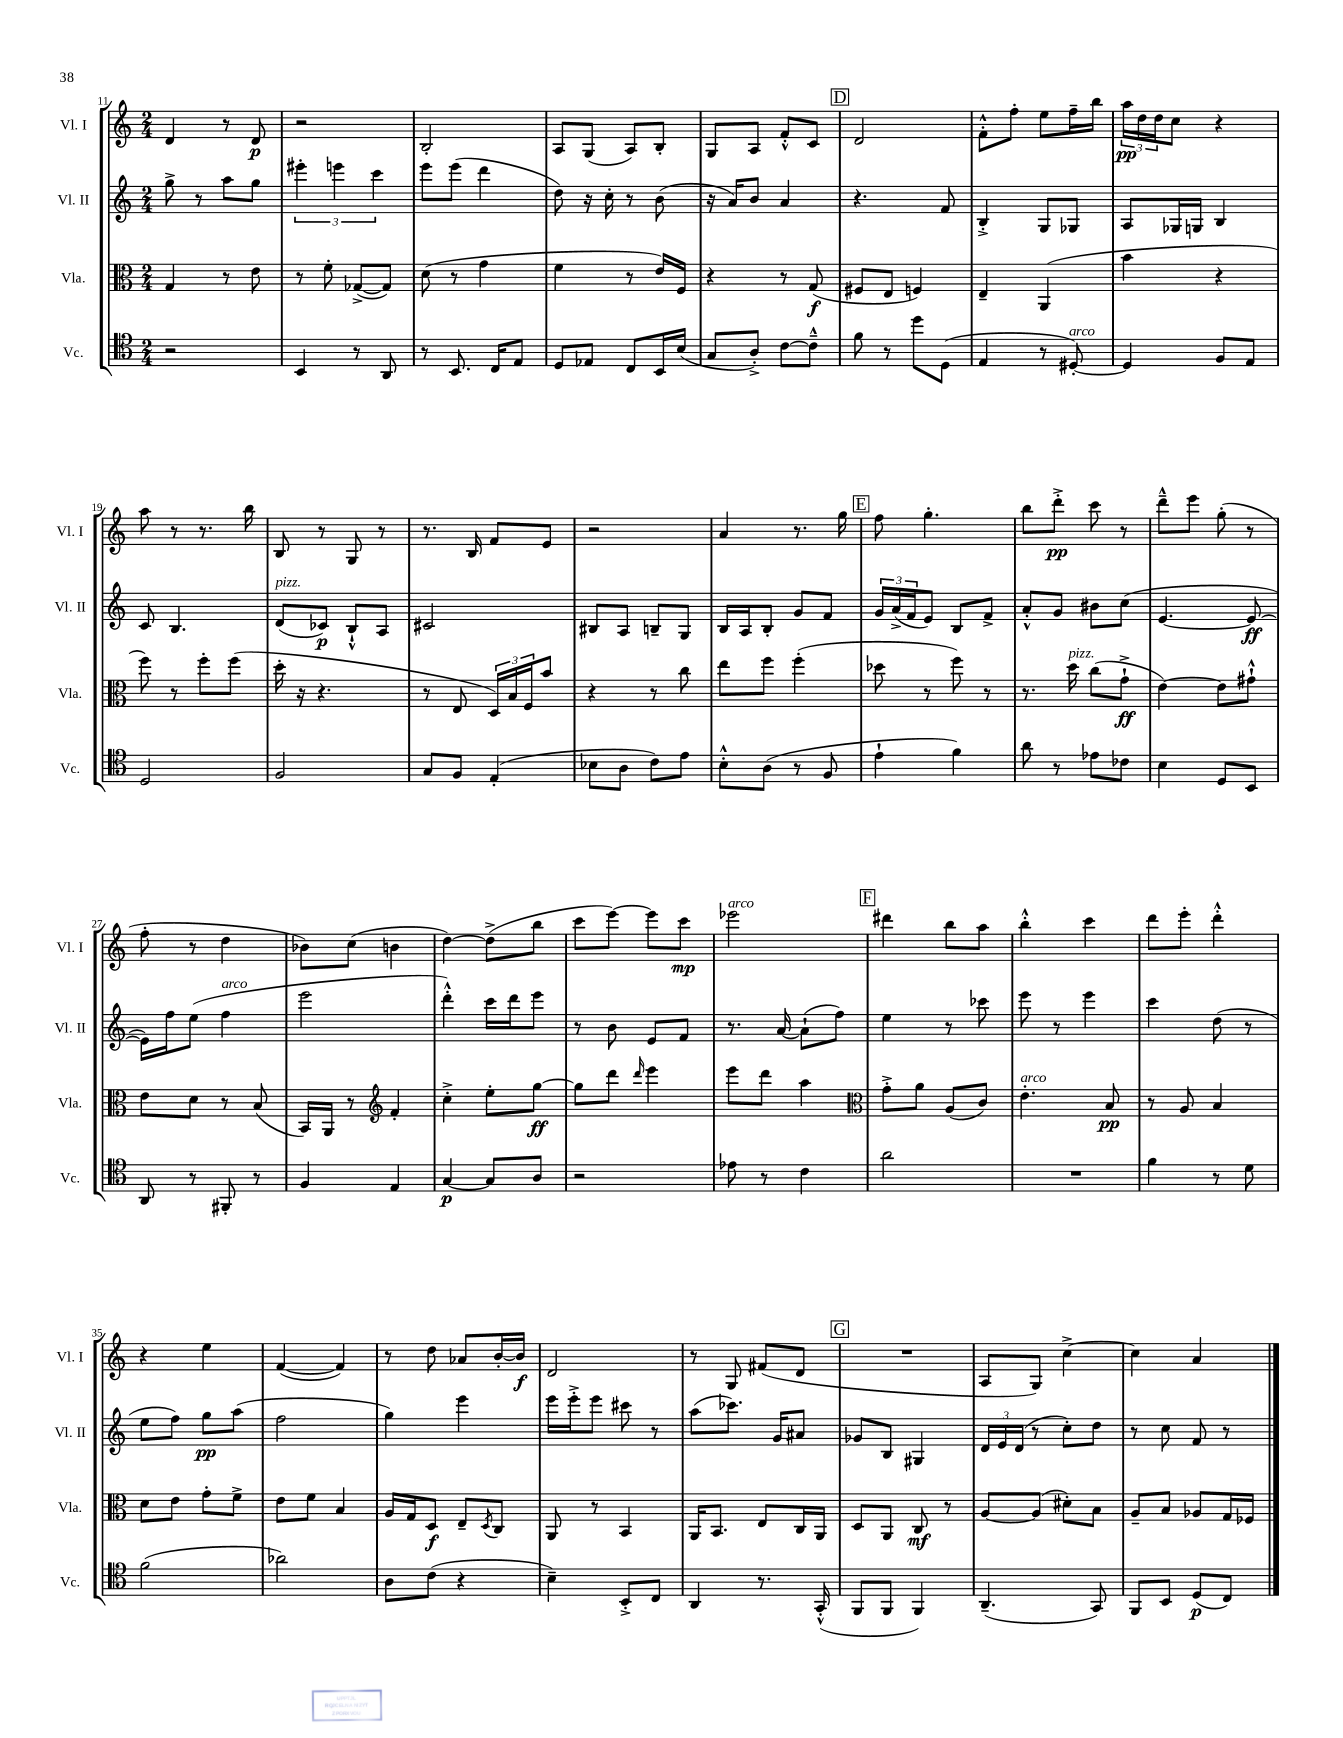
<<
\new StaffGroup <<
\new Staff = "s0" \with { instrumentName = "Vl. I" shortInstrumentName = "Vl. I" } {
    \clef treble \key c \major \numericTimeSignature \time 2/4
    d'4 r8 d'8\p |
    r2 |
    b2-. |
    a8 g8( a8) b8-. |
    g8 a8 f'8-.-^ c'8 |
    \mark \markup { \box "D" } d'2 |
    f'8-.-^ f''8-. e''8 f''16-- b''16 |
    \tuplet 3/2 { a''16\pp d''16 d''16 } c''8 r4 |
    a''8 r8 r8. b''16 |
    b8 r8 g8 r8 |
    r8. b16 f'8 e'8 |
    r2 |
    a'4 r8. g''16 |
    \mark \markup { \box "E" } f''8 g''4.-. |
    b''8 d'''8-.->\pp c'''8 r8 |
    d'''8---^ e'''8 g''8-.( r8 |
    f''8-. r8 d''4 |
    bes'8) c''8( b'4 |
    d''4~) d''8->( b''8 |
    c'''8 e'''8~) e'''8 c'''8\mp |
    ees'''2^\markup { \italic "arco" } |
    \mark \markup { \box "F" } dis'''4 b''8 a''8 |
    b''4-.-^ c'''4 |
    d'''8 e'''8-. d'''4-.-^ |
    r4 e''4 |
    f'4~( f'4) |
    r8 d''8 aes'8 b'16~-. b'16\f |
    d'2 |
    r8 g8 fis'8( d'8 |
    \mark \markup { \box "G" } R2 |
    a8 g8) c''4~-> |
    c''4 a'4 \bar "|." |
}
\new Staff = "s1" \with { instrumentName = "Vl. II" shortInstrumentName = "Vl. II" } {
    \clef treble \key c \major \numericTimeSignature \time 2/4
    g''8-> r8 a''8 g''8 |
    \tuplet 3/2 { eis'''4-. e'''4 c'''4 } |
    e'''8 e'''8( d'''4 |
    d''8) r16 c''16-. r8 b'8( |
    r16 a'16) b'8 a'4 |
    \mark \markup { \box "D" } r4. f'8 |
    b4-.-> g8 ges8 |
    a8 ges16 g16 b4 |
    c'8 b4. |
    d'8^\markup { \italic "pizz." }( ces'8\p) b8-!-^ a8 |
    cis'2 |
    bis8 a8 b8-- g8 |
    b16 a16 b8-. g'8 f'8 |
    \mark \markup { \box "E" } \tuplet 3/2 { g'16 a'16->( f'16 } e'8) b8 f'8-> |
    a'8-.-^ g'8 bis'8 c''8( |
    e'4.~ e'8~\ff |
    e'16) f''16 e''8( f''4^\markup { \italic "arco" } |
    e'''2 |
    d'''4-.-^) c'''16 d'''16 e'''8 |
    r8 b'8 e'8 f'8 |
    r8. a'16~ a'8-!( f''8) |
    \mark \markup { \box "F" } e''4 r8 ces'''8 |
    e'''8 r8 e'''4 |
    c'''4 d''8( r8 |
    e''8 f''8) g''8\pp a''8( |
    f''2 |
    g''4) e'''4 |
    e'''16 e'''16-.-> e'''8 cis'''8 r8 |
    a''8( ces'''8.) g'16 ais'8 |
    \mark \markup { \box "G" } ges'8 b8 gis4 |
    \tuplet 3/2 { d'16 e'16 d'16( } r8 c''8-.) d''8 |
    r8 c''8 f'8 r8 \bar "|." |
}
\new Staff = "s2" \with { instrumentName = "Vla." shortInstrumentName = "Vla." } {
    \clef alto \key c \major \numericTimeSignature \time 2/4
    g4 r8 e'8 |
    r8 f'8-. ges8~->( ges8) |
    d'8( r8 g'4 |
    f'4 r8 e'16) f16 |
    r4 r8 g8\f( |
    \mark \markup { \box "D" } fis8 e8 f4) |
    e4-- a,4( |
    b'4 r4 |
    f''8) r8 f''8-. f''8( |
    d''16-. r16 r4. |
    r8 e8 \tuplet 3/2 { d16) b16 f16 } b'8 |
    r4 r8 c''8 |
    e''8 f''8 f''4-.( |
    \mark \markup { \box "E" } des''8 r8 f''8) r8 |
    r8. d''16^\markup { \italic "pizz." } c''8( g'8-!->\ff |
    e'4~) e'8 gis'8-!-^ |
    e'8 d'8 r8 b8( |
    b,16) a,16 r8 \clef treble f'4-. |
    c''4-.-> e''8-. g''8~\ff |
    g''8 d'''8 \grace { d'''16 } e'''4 |
    e'''8 d'''8 a''4 |
    \mark \markup { \box "F" } \clef alto g'8-.-> a'8 a8( c'8) |
    e'4.-.^\markup { \italic "arco" } b8\pp |
    r8 a8 b4 |
    d'8 e'8 g'8-. f'8-> |
    e'8 f'8 b4 |
    a16 g16 d8\f e8-- \acciaccatura { d8 } c8 |
    a,8 r8 b,4 |
    a,16 b,8. e8 c16 a,16 |
    \mark \markup { \box "G" } d8 a,8 c8\mf r8 |
    a8~ a8( dis'8-.) b8 |
    a8-- b8 aes8 g16 fes16 \bar "|." |
}
\new Staff = "s3" \with { instrumentName = "Vc." shortInstrumentName = "Vc." } {
    \clef tenor \key c \major \numericTimeSignature \time 2/4
    r2 |
    b,4 r8 a,8 |
    r8 b,8. c16 e8 |
    d8 ees8 c8 b,16 b16( |
    g8 a8-.->) c'8~ c'8---^ |
    \mark \markup { \box "D" } f'8 r8 d''8 d8( |
    e4 r8 dis8~-.^\markup { \italic "arco" }) |
    dis4 f8 e8 |
    d2 |
    f2 |
    g8 f8 e4-.( |
    bes8 a8 c'8) e'8 |
    b8-.-^ a8( r8 f8 |
    \mark \markup { \box "E" } e'4-! f'4) |
    a'8 r8 ees'8 ces'8 |
    b4 d8 b,8 |
    a,8 r8 fis,8-. r8 |
    f4 e4 |
    g4~\p g8 a8 |
    r2 |
    ees'8 r8 c'4 |
    \mark \markup { \box "F" } a'2 |
    R2 |
    f'4 r8 d'8 |
    f'2( |
    aes'2) |
    a8 c'8( r4 |
    b4--) b,8-.-> c8 |
    a,4 r8. g,16-.-^( |
    \mark \markup { \box "G" } f,8 f,8 f,4) |
    a,4.--( g,8) |
    f,8 b,8 d8\p( c8) \bar "|." |
}
>>
>>
\layout { \context { \Score currentBarNumber = #11 } }
